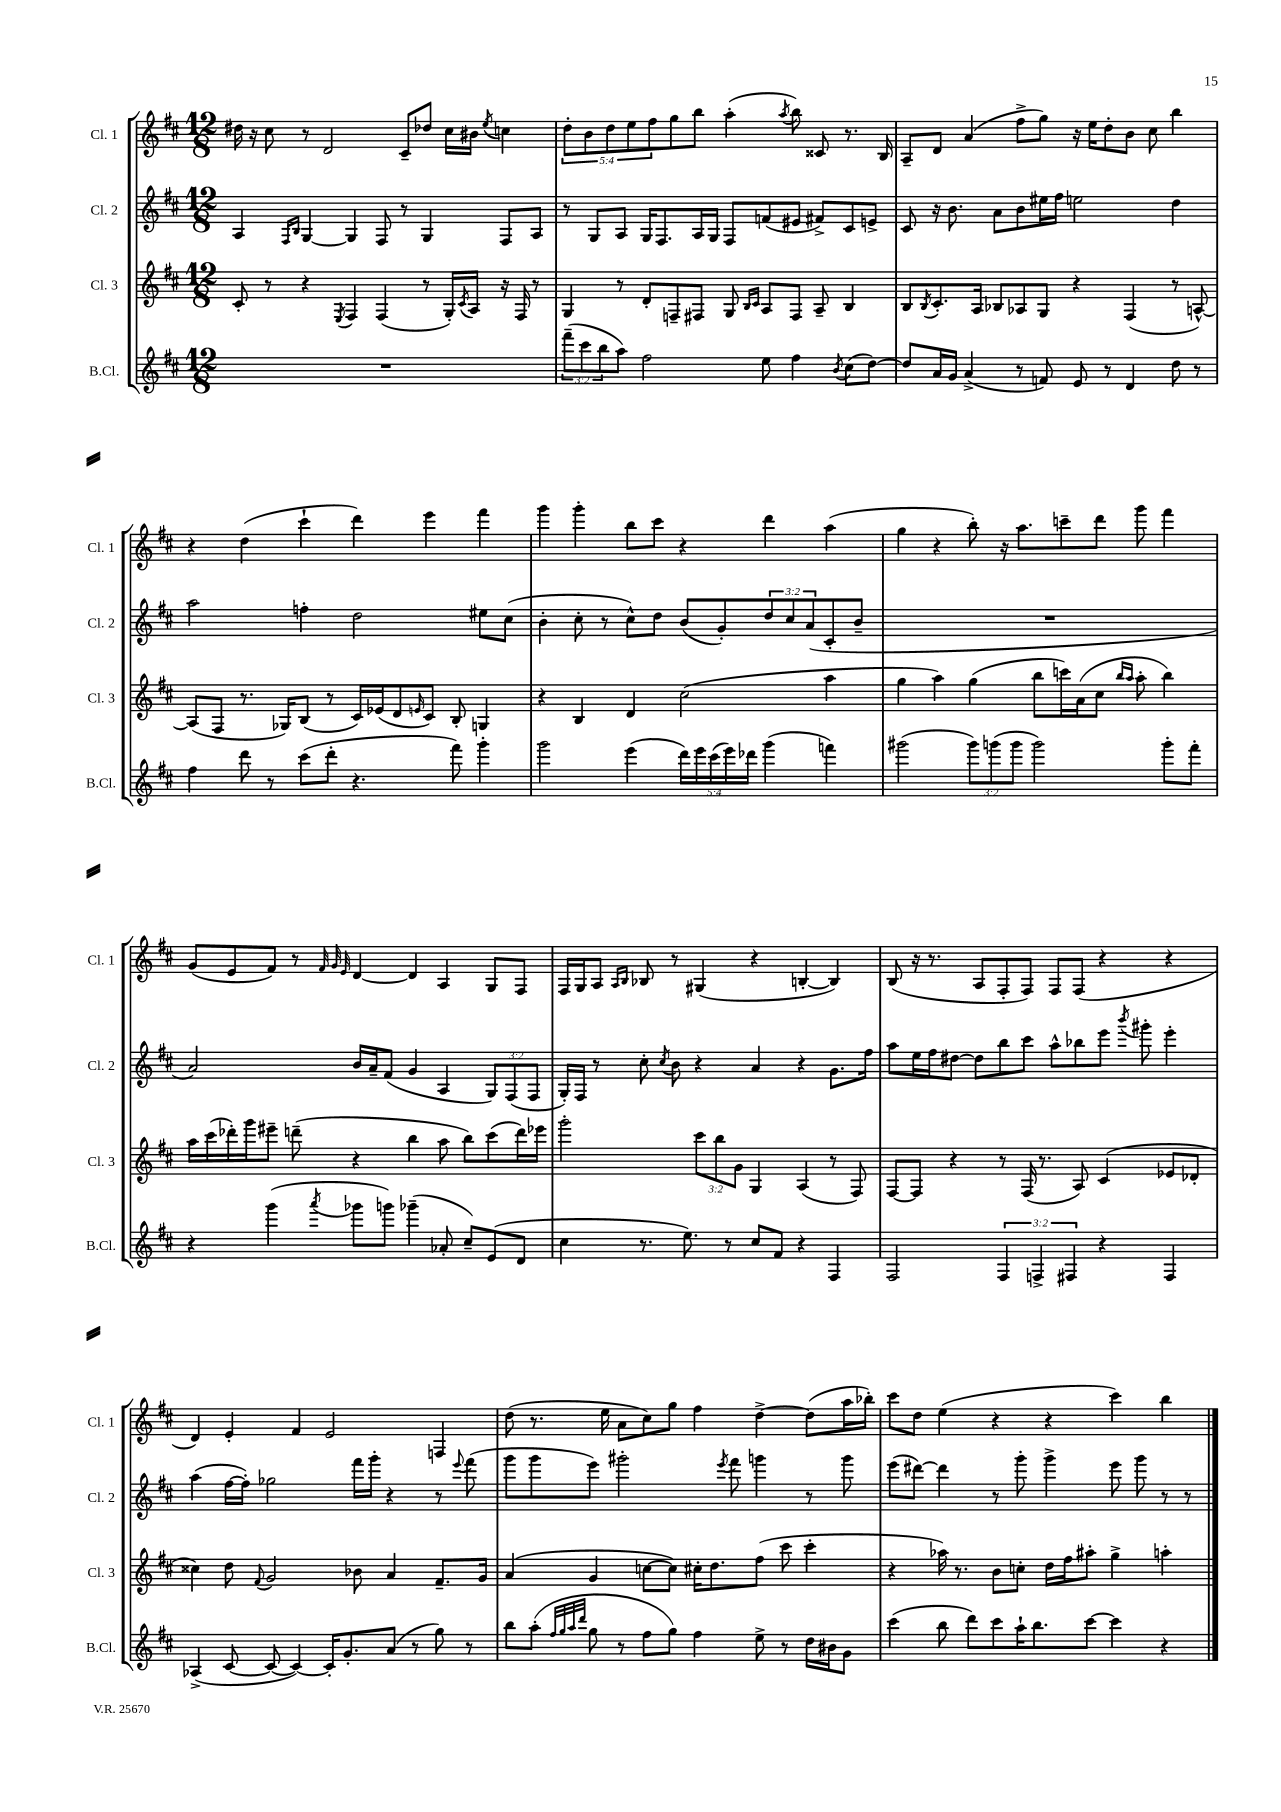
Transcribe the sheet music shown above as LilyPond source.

<<
\new StaffGroup <<
\new Staff = "s0" \with { instrumentName = "Cl. 1" shortInstrumentName = "Cl. 1" } {
    \clef treble \key d \major \numericTimeSignature \time 12/8 \override Staff.TupletNumber.text = #tuplet-number::calc-fraction-text
    dis''16 r16 cis''8 r8 d'2 cis'8-- des''8 cis''16 bis'16 \acciaccatura { e''8 } c''4 |
    \tuplet 5/4 { d''8-. b'8 d''8 e''8 fis''8 } g''8 b''8 a''4-.( \acciaccatura { a''8 } b''8) cisis'8 r8. b16 |
    a8-- d'8 a'4( fis''8-> g''8) r16 e''16 d''8-. b'8 cis''8 b''4 |
    r4 d''4( cis'''4-! d'''4) e'''4 fis'''4 |
    g'''4 g'''4-. b''8 cis'''8 r4 d'''4 a''4( |
    g''4 r4 b''8-.) r16 a''8. c'''8-- d'''8 g'''8 fis'''4 |
    g'8( e'8 fis'8) r8 \grace { fis'32 g'32 e'32 } d'4~ d'4 a4 g8 fis8 |
    fis16 g16 a8 \grace { a16 b16 } bes8 r8 gis4( r4 b4~-. b4) |
    b8( r16 r8. a8 fis8-. fis8) fis8 fis8( r4 r4 |
    d'4) e'4-. fis'4 e'2 f4 |
    d''8( r8. e''16 a'8 cis''8) g''8 fis''4 d''4~-> d''8( a''16 bes''16-.) |
    cis'''8 d''8 e''4( r4 r4 cis'''4) b''4 \bar "|." |
}
\new Staff = "s1" \with { instrumentName = "Cl. 2" shortInstrumentName = "Cl. 2" } {
    \clef treble \key d \major \numericTimeSignature \time 12/8 \override Staff.TupletNumber.text = #tuplet-number::calc-fraction-text
    a4 \grace { fis16 b16 } g4~ g4 fis8 r8 g4 fis8 a8 |
    r8 g8 a8 g16 fis8. a16 g16 fis8 f'8( eis'8 fis'8->) cis'8 e'8-> |
    cis'8 r16 b'8. a'8 b'8 eis''16 fis''16 e''2 d''4 |
    a''2 f''4-. d''2 eis''8 cis''8( |
    b'4-. cis''8-. r8 cis''8-^) d''8 b'8( g'8-.) \tuplet 3/2 { d''8 cis''8 a'8( } cis'8-. b'8-- |
    R1. |
    a'2) b'16 a'16-- fis'8( g'4 a4 \tuplet 3/2 { g8) fis8( fis8 } |
    g16-.) fis16 r8 cis''8-. \acciaccatura { cis''8 } b'8 r4 a'4 r4 g'8. fis''16 |
    a''8 e''16 fis''16 dis''8~ dis''8 b''8 cis'''8 a''8-^ bes''8 e'''8 \acciaccatura { b'''8 } gis'''8-. e'''4-. |
    a''4( fis''16~ fis''16-.) ges''2 fis'''16 g'''16-. r4 r8 \appoggiatura { e'''8 } fis'''8( |
    g'''8 g'''8 e'''8) gis'''2-. \acciaccatura { e'''8 } fis'''8 g'''4 r8 g'''8 |
    e'''8( dis'''8~) dis'''4 r8 g'''8-. g'''4-> e'''8 g'''8 r8 r8 \bar "|." |
}
\new Staff = "s2" \with { instrumentName = "Cl. 3" shortInstrumentName = "Cl. 3" } {
    \clef treble \key d \major \numericTimeSignature \time 12/8 \override Staff.TupletNumber.text = #tuplet-number::calc-fraction-text
    cis'8-. r8 r4 \acciaccatura { e8 } fis4 fis4( r8 g16-.) \acciaccatura { cis'8 } a16 r16 fis16 r8 |
    g4 r8 d'8-. f8-- fis8 g8 \grace { b16 cis'16 } a8 fis8 a8-- b4 |
    b8 \acciaccatura { b8 } cis'8.-. a16 bes8 aes8 g8 r4 fis4( r8 a8~-^) |
    a8( fis8 r8. ges16) b8( r8 cis'16) ees'16( d'8 \grace { e'16 } cis'8) b8-. g4 |
    r4 b4 d'4 cis''2( a''4 |
    g''4 a''4) g''4( b''8 c'''16) a'16( cis''8 \grace { b''16 a''16 } a''8-. b''4) |
    a''16 cis'''16( des'''16-.) g'''16 eis'''8-- d'''8--( r4 b''4 a''8 b''8) cis'''8( d'''16) ees'''16 |
    g'''2-. \tuplet 3/2 { cis'''8 b''8 g'8 } g4 a4( r8 fis8) |
    fis8~ fis8 r4 r8 fis16( r8. a8) cis'4( ees'8 des'8-. |
    cisis''4) d''8 \appoggiatura { fis'8 } g'2 bes'8 a'4 fis'8.-- g'16 |
    a'4( g'4 c''8~ c''8) cis''16-. d''8. fis''8( cis'''8 cis'''4-. |
    r4 aes''16) r8. b'8 c''8-. d''16 fis''16 ais''8-. g''4-> a''4-. \bar "|." |
}
\new Staff = "s3" \with { instrumentName = "B.Cl." shortInstrumentName = "B.Cl." } {
    \clef treble \key d \major \numericTimeSignature \time 12/8 \override Staff.TupletNumber.text = #tuplet-number::calc-fraction-text
    R1. |
    \tuplet 3/2 { fis'''8--( cis'''8 b''8 } a''8) fis''2 e''8 fis''4 \acciaccatura { b'8 } cis''8( d''8~) |
    d''8 a'16 g'16 a'4->( r8 f'8) e'8 r8 d'4 d''8 r8 |
    fis''4 d'''8 r8 cis'''8( d'''8-. r4. fis'''8) g'''4-. |
    g'''2 e'''4( \tuplet 5/4 { d'''16) e'''16 cis'''16( e'''16) des'''16 } g'''4( f'''4) |
    gis'''2( \tuplet 3/2 { gis'''8) g'''8( g'''8 } g'''2) g'''8-. fis'''8-. |
    r4 g'''4( \acciaccatura { a'''8 } ges'''8 g'''8) ges'''4--( aes'8-. cis''8--) e'8( d'8 |
    cis''4 r8. e''8.) r8 cis''8 fis'8 r4 fis4 |
    fis2 \tuplet 3/2 { fis4 f4-> fis4 } r4 fis4 |
    aes4->( cis'8~ cis'8~ cis'4~) cis'16-. g'8.-. a'8( r8 g''8) r8 |
    b''8 a''8-.( \grace { fis''32 g''32 a''32 d'''32 } g''8 r8 fis''8 g''8) fis''4 e''8-> r8 d''16 bis'16 g'8 |
    cis'''4( b''8 d'''8) cis'''8 a''16-! b''8. cis'''8~ cis'''4 r4 \bar "|." |
}
>>
>>
\layout { \context { \Score \remove "Bar_number_engraver" } }
